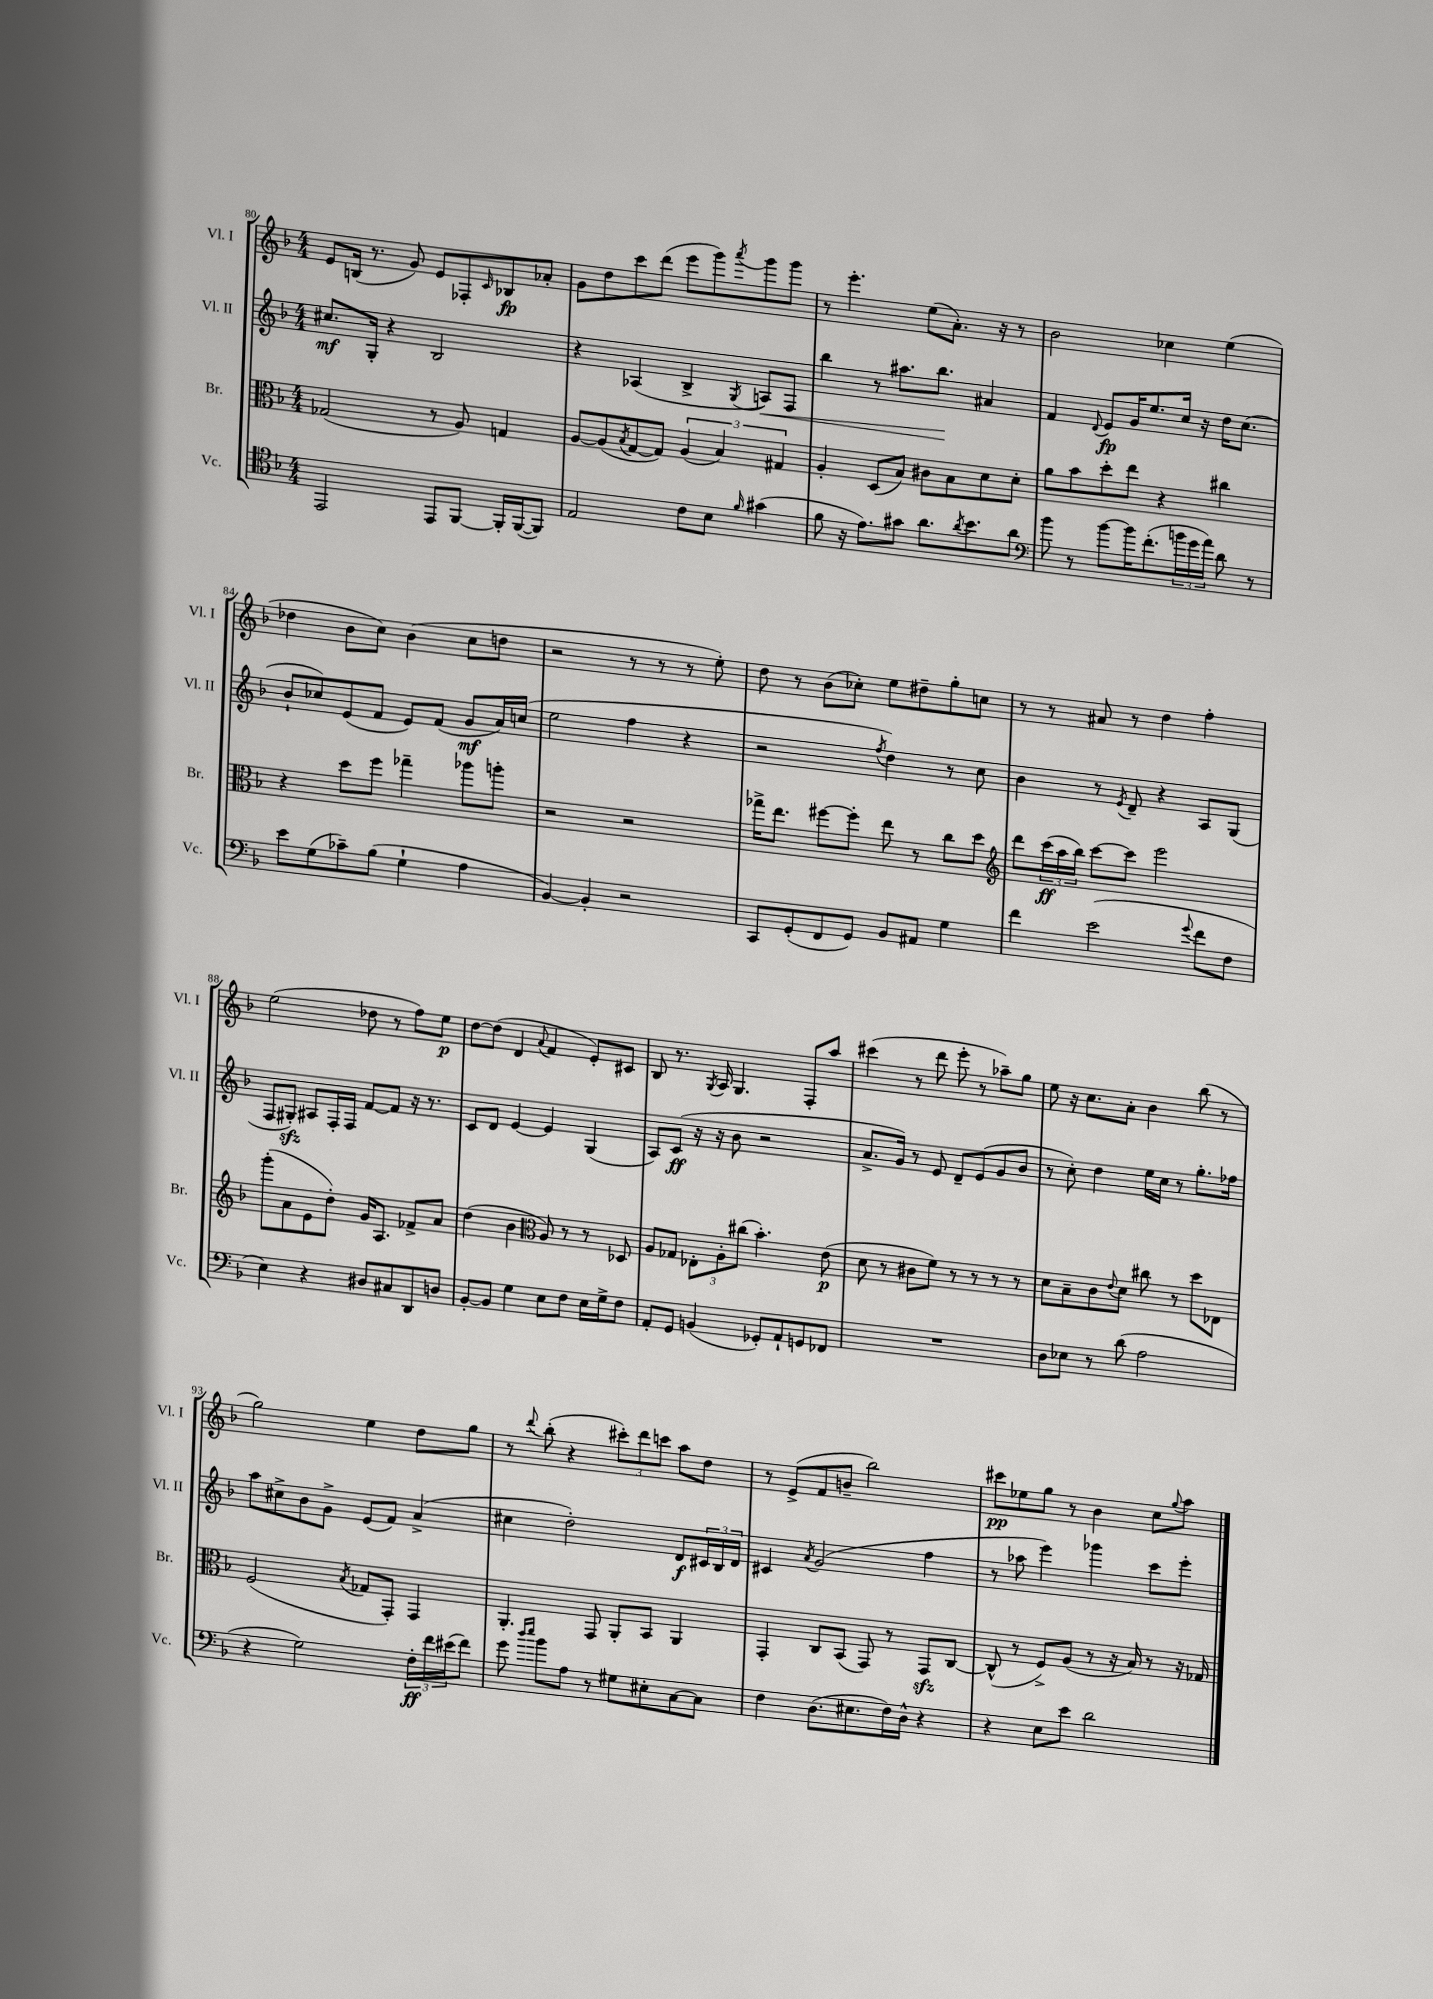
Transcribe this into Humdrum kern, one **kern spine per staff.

**kern	**kern	**kern	**kern
*staff4	*staff3	*staff2	*staff1
*clefC4	*clefC3	*clefG2	*clefG2
*k[b-]	*k[b-]	*k[b-]	*k[b-]
*M4/4	*M4/4	*M4/4	*M4/4
2EE/	(2G-/	8.cc#/L	8e/L
.	.	.	(16B/Jk
.	.	16G'/Jk	8.r
.	.	4r	.
.	.	.	8g/)
8EE/L	8r	2B-/	8e/L
[8FF/J	8A/)	.	8F-'/
.	.	.	16qqc/
16FF'/]LL	4G/	.	8B-/
([16FF/J	.	.	.
8FF/]J)	.	.	8a-'/J
=	=	=	=
2E/	[8A/L	4r	8g\L
.	(8A/]	.	8dd\
.	8qB-/	.	.
.	[8G/	(4A-/	8ccc\
.	8G/]J)	.	(8ddd\J
8c\L	(6A/	4B-^/	8eee\L
8B-\J	.	.	8ggg\)
.	6B-/)	.	.
16qqf/	.	8qG/	8qaaa/
(4g#\	.	8A/L)	8ggg\
.	6G#/	.	.
.	.	8F/J	8ggg\J
=	=	=	=
8f\	4A'/	4bb-\	8r
16r	.	.	4.eee'\
8.e\L)	.	.	.
.	(8D/L	8r	.
8g#\J	8B-/J)	8.aa#\L	.
8.a\L	8c#\L	.	(8ee\L
.	.	8.bb-\J	.
.	8B-\	.	8.a'\J)
8qa/	.	.	.
8.b-\	.	.	.
.	8d\	4a#/	.
.	.	.	16r
8a\J	8d'\J	.	8r
=	=	=	=
*clefF4	*	*	*
8b-\	8a\L	4f/	2b-\
8r	8b-\	.	.
.	.	8qqd/	.
[8b-\L	8dd'\	8e/L	.
16b-\]K	8ee\J	16g/K	.
(8.f'\	.	8.ee/	.
.	4r	.	4cc-\
24b\L	.	16cc/Jk	.
24g\	.	.	.
.	.	16r	.
24a\JJ)	.	.	.
8d\	4cc#\	16dd\LK	(4ee\
.	.	(8.cc\J	.
8r	.	.	.
=	=	=	=
8e\L	4r	8b-`/L	4dd-\
(8G\	.	8cc-/)	.
8c-~\)	8dd\L	(8e/	8b-\L
(8B-\J	8ff\J	8f/J	8cc\J)
4G`\	4gg-~\	8e/L)	(4b-\
.	.	(8f/J	.
4A\	8aa-\L	8g/L	8cc\L
.	8aa'\J	16a/L)	8dd\J
.	.	(16cc/JJ	.
=	=	=	=
[4BB-/)	2r	2ee\	2r
4BB-'/]	.	.	.
2r	2r	4ff\	8r
.	.	.	8r
.	.	4r	8r
.	.	.	8ee'\)
=	=	=	=
8CC/L	16gg-^\LK	2r	8dd\
.	8.ee\J	.	.
(8GG'/	.	.	8r
8FF/	[8ff#\L	.	(8b-\L
8GG/J)	8ff#'\]J	.	8cc-'\J)
.	.	8qff/	.
8BB-/L	8ee\	4dd\)	8ee\L
8AA#/J	8r	.	8dd#~\
4G\	8cc\L	8r	8gg'\
.	8dd\J	8cc\	8cc\J
=	=	=	=
*	*clefG2	*	*
4f\	8ddd\L	4b-\	8r
.	(24ccc\L	.	8r
.	24aa\	.	.
.	24bb-\JJ)	.	.
(2e\	[8ccc\L	8r	8a#/
.	.	8qe/	.
.	8ccc\]J	8d~/	8r
.	2eee\	4r	4dd\
8qqg/	.	.	.
8f\L	.	8A/L	4ff'\
8F\J	.	(8G/J	.
=	=	=	=
4E\)	(8ggg'\L	8F/L	(2ee\
.	8a\	8G#'/J)	.
4r	8e\	8A#/L	.
.	8dd'\J)	16F'/L	.
.	.	16F/JJ	.
8D#/L	16g/LK	[8f/L	8dd-\
.	8.A/J	.	.
8C#/	.	8f/]J	8r
8DD/	8f-^/L	16r	8ff\L)
.	.	8.r	.
8D/J	8a/J	.	8ee\J
=	=	=	=
[8BB-'/L	(4dd\	8c/L	[8dd\L
8BB-/]J	.	8d/J	(8dd\]J
4G\	4b-\	[4e/	4d/
*	*clefC3	*	*
.	.	.	8qqa/
8E\L	8A/)	4e/]	4f/
8F\J	8r	.	.
16E\LL	8r	(4G/	8e'/L)
16G^\J	.	.	.
8F\J	8D-/	.	8c#/J
=	=	=	=
8AA'/L	8A/L	8A/L)	8B-/
8GG/J	8G-/J	(8c/J	8.r
(4BB/	12E-'\L	16r	.
.	.	.	8qG/
.	.	16r	16A/
.	12A'\	.	.
.	.	8b-\	4.G/
.	(12cc#\J	.	.
8GG-'/L)	4.b-'\)	2r	.
8AA`/	.	.	.
8GG/	.	.	8F'/L
8FF-/J	(8e\	.	8aa/J
=	=	=	=
1r	8d\	8.a^/L	(4ccc#\
.	8r	.	.
.	.	16g/Jk)	.
.	8c#\L	8r	8r
.	8f\J)	8e/	8ddd\
.	8r	8d~/L	8eee'\
.	8r	(8e/	8r
.	8r	8g/	8aa-~\L)
.	8r	8b-/J	8gg\J
=	=	=	=
8D\L	8d\L	8r	8ee\
8E-\J	8B-~\	8cc'\)	16r
.	.	.	8.cc\L
8r	8c\	4dd\	.
.	8qqe/	.	.
(8d\	8d\J	.	8a'\J
2A\	8cc#\	16ee\LL	4b-\
.	.	16cc\JJ	.
.	8r	8r	.
.	8dd\L	8.gg'\L	(8bb-\
.	8E-\J	.	8r
.	.	16ff-\Jk	.
=	=	=	=
4r	(2F/	8aa\L	2gg\)
.	.	8cc#^\	.
2G\)	.	8b-\	.
.	.	8g^\J	.
.	8qB-/	.	.
.	8G-/L	(8e/L	4ee\
.	8GG'/J)	8f/J)	.
24F'\LL	4GG/	(4a^/	8dd\L
24f\	.	.	.
(24e#\J	.	.	.
8f\J)	.	.	8gg\J
=	=	=	=
8g\	4.AA'/	4cc#\	8r
16qqdd/LL	.	.	.
16qqee/JJ	.	.	8qqddd/
8b-\L	.	.	(8bb-'\
8A\J	.	2dd'\)	4r
8r	8GG/	.	.
8G#\L	8AA'/L	.	12ccc#'\L)
.	.	.	12ddd\
8E#'\	8BB-/J	.	.
.	.	.	12ccc\J
[8C\	4AA/	8d/L	8aa\L
8C\]J	.	24c#/L	8dd\J
.	.	24B-/	.
.	.	24d/JJ	.
=	=	=	=
4F\	4GG'/	4c#/	8r
.	.	.	(8e^/L
.	.	8qa/	.
(8.D\L	8C/L	(2g/	8f/
.	(8BB-/J	.	8b~/J
8.E#\	.	.	.
.	8GG/)	.	2bb-\)
16F\L)	8r	.	.
16D^^\JJ	.	.	.
4r	8GG/L	4ff\	.
.	[8C/J	.	.
=	=	=	=
4r	(8C^^/]	8r	8ccc#\L
.	8r	8aa-\	8ee-\
8E\L	8F^/L)	4eee\)	8gg\J
8e\J	(8A/J	.	8r
2d\	8r	4ggg-\	4b-\
.	16r	.	.
.	16B-/)	.	.
.	8r	8ccc\L	8cc\L
.	.	.	8qqgg/
.	16r	8eee'\J	8aa\J
.	16G-/	.	.
==	==	==	==
*-	*-	*-	*-
